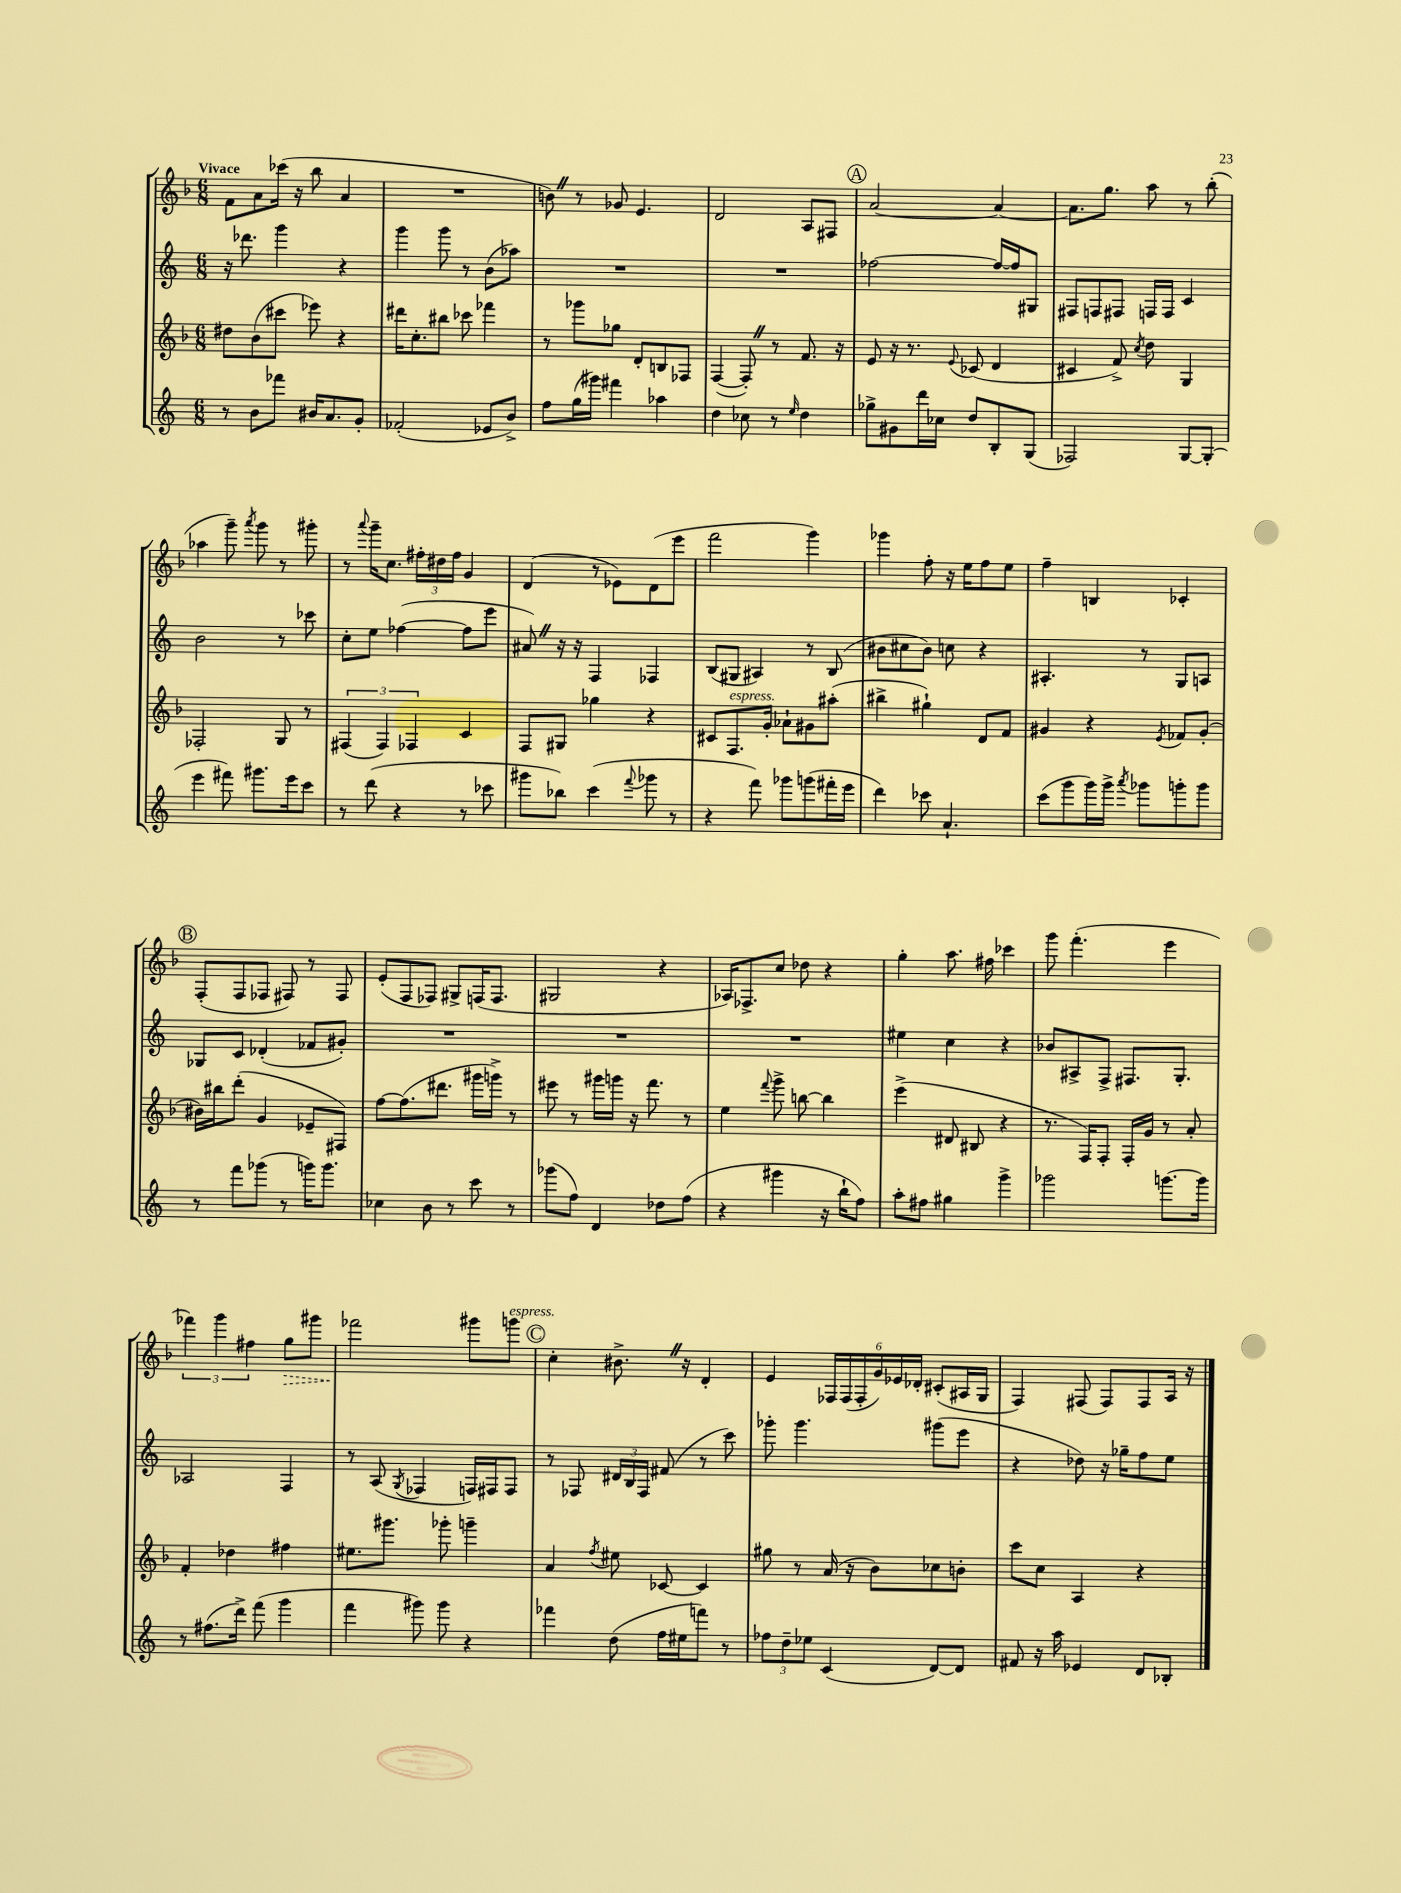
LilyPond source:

<<
\new StaffGroup <<
\new Staff = "s0" {
    \clef treble \key f \major \numericTimeSignature \time 6/8 \tempo "Vivace"
    \autoBeamOff f'8[ a'8 ces'''16]( r16 bes''8 a'4 |
    R2. |
    b'8) \once \override BreathingSign.text = \markup { \musicglyph "scripts.caesura.straight" } \breathe r8 ges'8 e'4. |
    d'2 a8[ fis8] |
    \mark \markup { \circle "A" } a'2~ a'4~ |
    a'8.[ g''8.] a''8 r8 bes''8-.( |
    aes''4 g'''8--) \acciaccatura { a'''8 } g'''8 r8 gis'''8-. |
    r8 \appoggiatura { a'''8 } g'''16[-- c''8.] \tuplet 3/2 { fis''16[-. dis''16 fis''16] } g'4 |
    d'4( r8 ees'8[) d'8( e'''8] |
    f'''2 g'''4) |
    ges'''4 f''8-. r16 e''16[ f''8 e''8] |
    f''4-- b4 ces'4-. |
    \mark \markup { \circle "B" } f8[-.( f8 fes8] fis8) r8 fis8 |
    e'8[-.( f8 fes8]) gis8[-> f16( f8.] |
    gis2 r4 |
    aes16[) fes8.-> c''8] des''8 r4 |
    g''4-. a''8. fis''16 ces'''4 |
    g'''8 f'''4.-.( e'''4 |
    \tuplet 3/2 { fes'''4) g'''4 fis''4 } \once \override Hairpin.style = #'dashed-line g''8[\> gis'''8] |
    fes'''2\! gis'''8[ g'''8]^\markup { \italic "espress." } |
    \mark \markup { \circle "C" } c''4-. bis'8.-> \once \override BreathingSign.text = \markup { \musicglyph "scripts.caesura.straight" } \breathe r16 d'4-. |
    e'4 \tuplet 6/4 { fes16[ fes16( fes16-. g'16) ees'16 des'16]-. } cis'8[-.( ais16 g16] |
    f4) fis8( fis8[) fis8 a16] r16 \bar "|." |
}
\new Staff = "s1" {
    \clef treble \key c \major \numericTimeSignature \time 6/8
    \autoBeamOff r16 des'''8. g'''4 r4 |
    g'''4 g'''8 r8 b'8[( aes''8]) |
    R2. |
    R2. |
    \mark \markup { \circle "A" } fes''2~ fes''16[~ fes''16 gis8] |
    fis8[ f8 fis8] f16[ f16] c'4 |
    b'2 r8 ces'''8 |
    c''8[-. e''8] fes''4~( fes''8[ e'''8] |
    ais'8) \once \override BreathingSign.text = \markup { \musicglyph "scripts.caesura.straight" } \breathe r16 r16 f4 fes4 |
    b8[( gis8] ais4) r8 b8( |
    bis'8[ cis''8 bis'8]) c''8 r4 |
    ais4.-. r8 g8[ a8] |
    \mark \markup { \circle "B" } ges8[ c'8] des'4-.( fes'8[ gis'8]-.) |
    R2. |
    R2. |
    R2. |
    eis''4 c''4 r4 |
    bes'8[ ais8-> f8]-> fis8.[ g8.]-. |
    aes2 f4 |
    r8 a8( \acciaccatura { g8 } fes4 f16[) fis16 fis8] |
    \mark \markup { \circle "C" } r8 fes8 \tuplet 3/2 { dis'16[ b16 fes16] } fis'8( r8 c'''8) |
    ges'''8-. ges'''4. gis'''8[( e'''8] |
    r4 des''8) r16 ges''16[-- f''8 e''8] \bar "|." |
}
\new Staff = "s2" {
    \clef treble \key f \major \numericTimeSignature \time 6/8
    \autoBeamOff dis''8[ bes'8( cis'''8] ees'''8) r4 |
    dis'''16[ c''8.-. bis''8] ces'''8 fes'''4 |
    r8 ges'''8[ ges''8] d'8[-. b8 fes8] |
    f4~( f8-.) \once \override BreathingSign.text = \markup { \musicglyph "scripts.caesura.straight" } \breathe r8 f'8. r16 |
    \mark \markup { \circle "A" } e'8 r16 r8. \appoggiatura { e'8 } ces'8( d'4 |
    cis'4 f'8->) \acciaccatura { c''8 } d''8 g4 |
    fes2-. g8 r8 |
    \tuplet 3/2 { fis4( fis4) fes4 } c'4 |
    f8[ gis8] ges''4 r4 |
    cis'8[ f8.^\markup { \italic "espress." } g'16]-. aes'8[-! gis'8 ais''8]-.( |
    bis''4-> gis''4-!) d'8[ f'8] |
    gis'4 r4 \acciaccatura { e'8 } fes'8[ gis'8]-.( |
    \mark \markup { \circle "B" } bis'16[) bis''16 d'''8]-.( g'4 ees'8[-- fis8]) |
    f''8[~ f''8.( dis'''8.] gis'''16[ g'''16]->) r8 |
    eis'''8 r8 gis'''16[ g'''16] r16 f'''8. r8 |
    e''4 \appoggiatura { f'''8 } g'''8-> b''8~ b''4 |
    e'''4->( dis'8 bis8 r4 |
    r8. f16[) f8]-. f16[-. g'16] r8 a'8-. |
    f'4-. des''4 fis''4 |
    eis''8.[ gis'''8.] ges'''8-. g'''4-- |
    \mark \markup { \circle "C" } a'4 \acciaccatura { f''8 } eis''8 ces'8~ ces'4 |
    gis''8 r8 a'16( r16 bes'8[) ces''8 b'8]-. |
    c'''8[ c''8] a4 r4 \bar "|." |
}
\new Staff = "s3" {
    \clef treble \key c \major \numericTimeSignature \time 6/8
    \autoBeamOff r8 b'8[ fes'''8] bis'16[ a'8. g'8]-. |
    fes'2-.( ees'8[ b'8]->) |
    f''8[ g''16( gis'''16]) fis'''4 aes''4 |
    d''4 ces''8 r8 \grace { e''16 } d''4 |
    \mark \markup { \circle "A" } ges''8[-> gis'8 d'''16 ces''16] d''8[ b8-. g8]( |
    fes2) g8[~ g8]-.( |
    e'''4 fis'''8) gis'''8.[ e'''16 c'''8] |
    r8 d'''8( r4 r8 ces'''8 |
    gis'''8[ bes''8]) c'''4( \appoggiatura { f'''8 } ges'''8 r8 |
    r4 f'''8) ges'''8[ g'''8( fis'''16-. e'''16] |
    d'''4) ces'''8 a'4.-! |
    c'''8[( g'''8 g'''16) g'''16]-> \acciaccatura { a'''8 } ges'''8[ g'''8-. g'''8] |
    \mark \markup { \circle "B" } r8 f'''8[ ges'''8]( r8 g'''16[) g'''8.] |
    ces''4 b'8 r8 c'''8 r8 |
    ges'''8[( f''8]) d'4 des''8[ f''8]( |
    r4 gis'''4 r16 b''16[-! f''8]) |
    a''8[-. fis''8] gis''4 g'''4-> |
    ges'''2 g'''8.[~ g'''16] |
    r8 fis''8.[( d'''16]->) f'''8( g'''4 |
    f'''4 gis'''8) gis'''8 r4 |
    \mark \markup { \circle "C" } fes'''4 d''8( f''16[ eis''16 f'''8]) r8 |
    \tuplet 3/2 { fes''8[ d''8-- ees''8] } c'4( d'8[~) d'8] |
    fis'8 r16 a''16 ees'4 d'8[ bes8]-. \bar "|." |
}
>>
>>
\layout { \context { \Score \remove "Bar_number_engraver" } }
